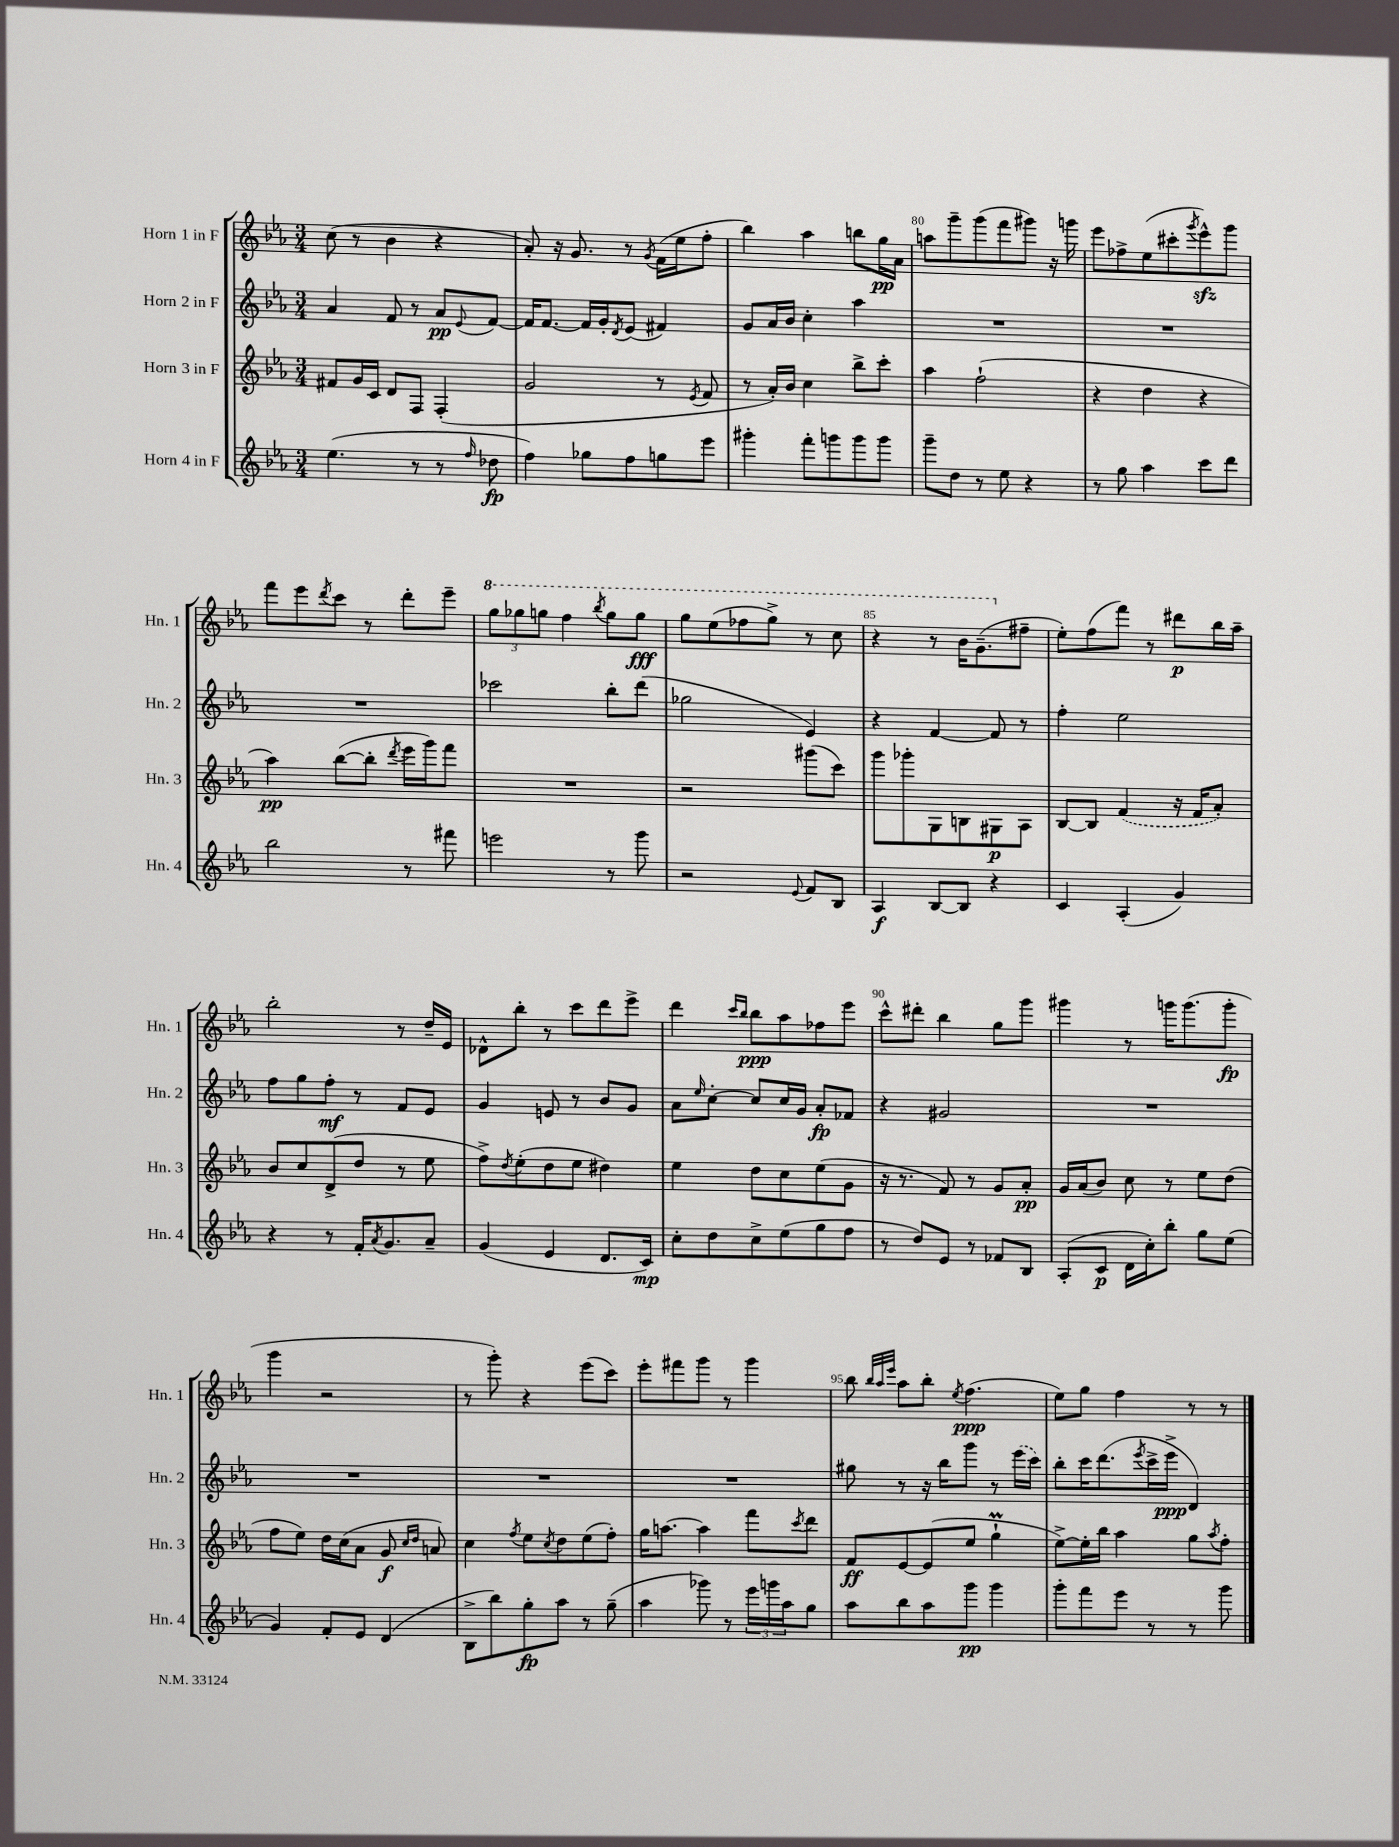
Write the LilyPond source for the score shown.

<<
\new StaffGroup <<
\new Staff = "s0" \with { instrumentName = "Horn 1 in F" shortInstrumentName = "Hn. 1" } {
    \clef treble \key ees \major \numericTimeSignature \time 3/4
    c''8( r8 bes'4 r4 |
    aes'8-.) r16 g'8. r8 \acciaccatura { g'8 } f'16( ees''16 f''8-. |
    bes''4) aes''4 b''8 g''16\pp aes'16 |
    a''8 g'''8-- g'''8( f'''8 gis'''8) r16 g'''16 |
    ees'''8 fes''8-> ees''8( cis'''8-. \acciaccatura { g'''8 } ees'''8-^\sfz) g'''8 |
    f'''8 ees'''8 \acciaccatura { d'''8 } c'''8 r8 d'''8-. ees'''8-- |
    \tuplet 3/2 { \ottava #1 g'''8 ges'''8 g'''8 } f'''4 \acciaccatura { bes'''8 } g'''8 g'''8\fff |
    g'''8 ees'''8( fes'''8 g'''8->) r8 c'''8 |
    r4 r8 bes''16 g''8.--( \ottava #0 fis''8-- |
    ees''8-.) f''8( f'''8) r8 dis'''8\p bes''16 aes''16-- |
    bes''2-. r8 d''16-- ees'16 |
    des'8-^ bes''8-. r8 c'''8 d'''8 ees'''8-> |
    d'''4 \grace { c'''16 bes''16 } bes''8\ppp aes''8 fes''8 ees'''8 |
    c'''8-^ dis'''8-. bes''4 g''8 g'''8 |
    gis'''4 r8 g'''16 g'''8.( g'''8-.\fp |
    g'''4 r2 |
    r8 g'''8-.) r4 ees'''8( c'''8) |
    ees'''8-. fis'''8 g'''8 r8 g'''4 |
    bes''8 \grace { bes''32 aes''32 ees'''32 } aes''8 bes''8-. \acciaccatura { ees''8 } f''4.\ppp( |
    ees''8) g''8 f''4 r8 r8 \bar "|." |
}
\new Staff = "s1" \with { instrumentName = "Horn 2 in F" shortInstrumentName = "Hn. 2" } {
    \clef treble \key ees \major \numericTimeSignature \time 3/4
    aes'4 f'8 r8 aes'8\pp \appoggiatura { ees'8 } f'8~ |
    f'16 f'8.~ f'16 g'16-. \acciaccatura { d'8 } ees'8( fis'4) |
    g'8 aes'16 bes'16 c''4-. aes''4 |
    R2. |
    R2. |
    R2. |
    ces'''2 bes''8-. d'''8( |
    ges''2 ees'4) |
    r4 f'4~ f'8 r8 |
    f''4-. ees''2 |
    f''8 g''8 f''8-.\mf r8 f'8 ees'8 |
    g'4 e'8 r8 bes'8 g'8 |
    aes'8 \grace { ees''16 } c''8~-. c''8 c''16 g'16 aes'8-.\fp fes'8 |
    r4 gis'2 |
    R2. |
    R2. |
    R2. |
    R2. |
    gis''8 r8 r16 bes''16 g'''8 r8 \once \slurDashed ees'''16( c'''16) |
    bes''8-. c'''16 d'''8.( \acciaccatura { ees'''8 } c'''16-> ees'''16->\ppp d'4) \bar "|." |
}
\new Staff = "s2" \with { instrumentName = "Horn 3 in F" shortInstrumentName = "Hn. 3" } {
    \clef treble \key ees \major \numericTimeSignature \time 3/4
    fis'8 g'16 c'16 d'8 f8 f4-.( |
    g'2 r8 \acciaccatura { ees'8 } f'8 |
    r8 aes'16-.) bes'16 c''4 bes''8-> c'''8-. |
    aes''4 f''2-!( |
    r4 d''4 r4 |
    aes''4\pp) bes''8~( bes''8-. \acciaccatura { d'''8 } ees'''16 g'''16) f'''8 |
    R2. |
    r2 gis'''8( c'''8) |
    g'''8 ges'''8-. g8 b8 gis8\p aes8 |
    bes8~ bes8 \once \slurDashed f'4( r16 f'16 aes'8-.) |
    bes'8 c''8 d'8->( d''8 r8 ees''8 |
    f''8->) \acciaccatura { d''8 } ees''8-.( d''8 ees''8 dis''4) |
    ees''4 d''8 c''8 ees''8( g'8 |
    r16 r8. f'8) r8 g'8 aes'8-.\pp |
    g'16 aes'16( bes'8) c''8 r8 ees''8 d''8( |
    f''8 ees''8) d''16 c''16( aes'8 g'8\f \grace { c''16 d''16 } a'8) |
    c''4 \acciaccatura { f''8 } ees''8 \acciaccatura { c''8 } d''8 ees''8( f''8-.) |
    g''16 a''8.~ a''4 f'''8 \acciaccatura { c'''8 } d'''8 |
    f'8\ff ees'8~ ees'8( ees''8 g''4-!\prall |
    ees''8~->) ees''16-. bes''16 aes''4 g''8 \acciaccatura { aes''8 } f''8-. \bar "|." |
}
\new Staff = "s3" \with { instrumentName = "Horn 4 in F" shortInstrumentName = "Hn. 4" } {
    \clef treble \key ees \major \numericTimeSignature \time 3/4
    ees''4.( r8 r8 \grace { f''16 } des''8\fp |
    f''4) ges''8 f''8 g''8 ees'''8 |
    gis'''4-. f'''8-. g'''8 g'''8 g'''8 |
    g'''8-- d''8 r8 ees''8 r4 |
    r8 g''8 aes''4 c'''8 d'''8 |
    bes''2 r8 fis'''8 |
    e'''2 r8 g'''8 |
    r2 \appoggiatura { ees'8 } f'8 bes8 |
    aes4\f bes8~ bes8 r4 |
    c'4 aes4-.( g'4) |
    r4 r8 f'16-. \acciaccatura { aes'8 } g'8. aes'8-- |
    g'4( ees'4 d'8. c'16\mp) |
    c''8-. d''8 c''8-> ees''8( g''8 f''8 |
    r8 d''8) ees'8 r8 fes'8 bes8 |
    aes8-.( c'8\p d'16 c''16-.) bes''8-. g''8 ees''8( |
    g'4) f'8-. ees'8 d'4( |
    bes8-> bes''8) g''8-.\fp aes''8 r8 g''8--( |
    aes''4 ges'''8) r8 \tuplet 3/2 { ees'''16 g'''16 aes''16 } g''8 |
    aes''8 bes''8 aes''8 g'''8\pp g'''4 |
    g'''8-. f'''8 ees'''8 r8 r8 g'''8 \bar "|." |
}
>>
>>
\layout { \context { \Score currentBarNumber = #77 \override BarNumber.break-visibility = ##(#f #t #t) barNumberVisibility = #(every-nth-bar-number-visible 5) } }
